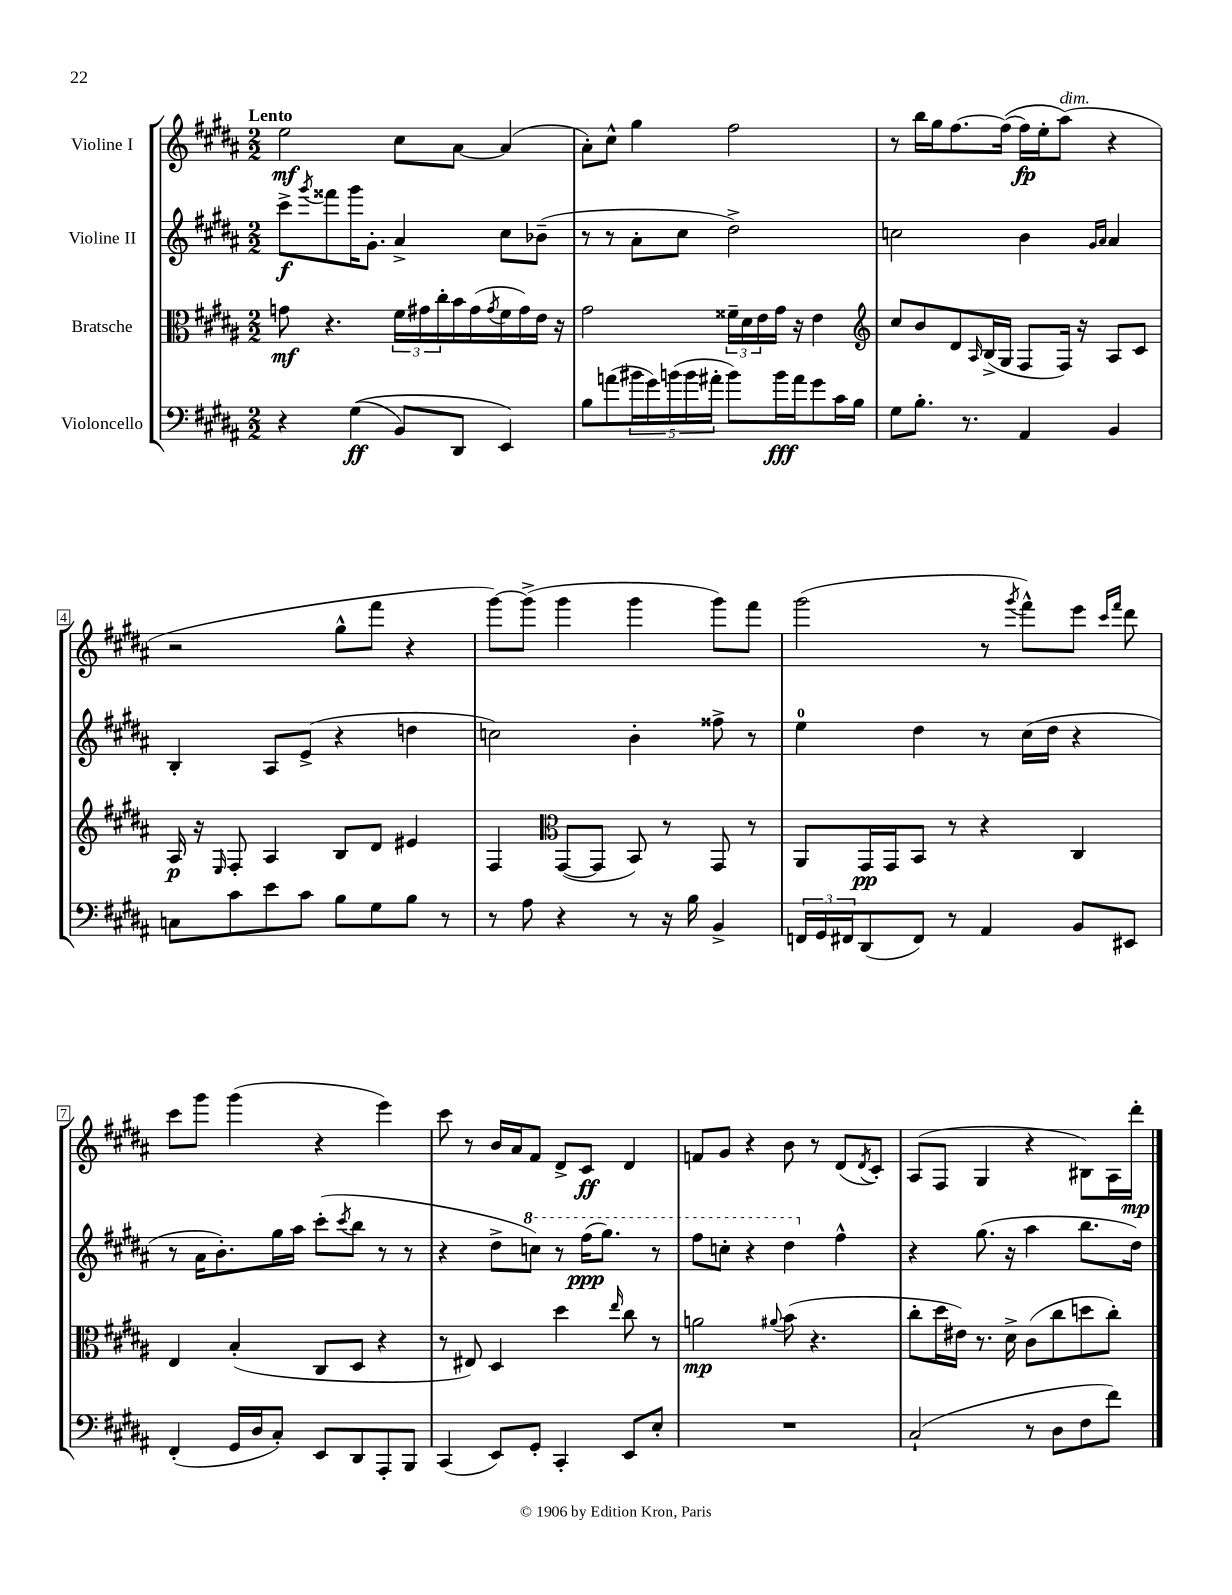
<<
\new StaffGroup <<
\new Staff = "s0" \with { instrumentName = "Violine I" } {
    \clef treble \key b \major \numericTimeSignature \time 2/2 \tempo "Lento"
    e''2\mf cis''8 ais'8~ ais'4( |
    ais'8-.) cis''8-^ gis''4 fis''2 |
    r8 b''16 gis''16 fis''8.~ fis''16(\( fis''16\fp) e''16-. ais''8^\markup { \italic "dim." }(\) r4 |
    r2 gis''8-^ fis'''8 r4 |
    gis'''8~) gis'''8->( gis'''4 gis'''4 gis'''8) fis'''8 |
    gis'''2( r8 \acciaccatura { gis'''8 } fis'''8-^) e'''8 \grace { cis'''16 fis'''16 } dis'''8 |
    cis'''8 gis'''8 gis'''4( r4 e'''4) |
    cis'''8 r8 b'16 ais'16 fis'8 dis'8-> cis'8\ff dis'4 |
    f'8 gis'8 r4 b'8 r8 dis'8( \acciaccatura { dis'8 } cis'8-.) |
    ais8( fis8 gis4 r4 bis8) ais16 dis'''16-.\mp \bar "|." |
}
\new Staff = "s1" \with { instrumentName = "Violine II" } {
    \clef treble \key b \major \numericTimeSignature \time 2/2
    cis'''8->\f \acciaccatura { gis'''8 } fisis'''8 gis'''16 gis'8.-. ais'4-> cis''8 bes'8--( |
    r8 r8 ais'8-. cis''8 dis''2->) |
    c''2 b'4 \grace { gis'16 ais'16 } ais'4 |
    b4-. ais8 e'8->( r4 d''4 |
    c''2) b'4-. fisis''8-> r8 |
    e''4-0 dis''4 r8 cis''16( dis''16 r4 |
    r8 ais'16 b'8.-.) gis''16 ais''16 cis'''8-.( \acciaccatura { cis'''8 } b''8 r8 r8 |
    r4 dis''8-> \ottava #1 c'''8) r8 fis'''16\ppp( gis'''8.) r8 |
    fis'''8 c'''8-. r4 dis'''4 \ottava #0 fis''4-^ |
    r4 gis''8.( r16 ais''4 b''8. dis''16) \bar "|." |
}
\new Staff = "s2" \with { instrumentName = "Bratsche" } {
    \clef alto \key b \major \numericTimeSignature \time 2/2
    g'8\mf r4. \tuplet 3/2 { fis'16 gis'16 cis''16-. } b'16 gis'16( \acciaccatura { gis'8 } fis'16 gis'16) e'16 r16 |
    gis'2 \tuplet 3/2 { fisis'16-- dis'16 e'16 } gis'16 r16 e'4 |
    \clef treble cis''8 b'8 dis'8 \grace { ais16 } b16->( gis16 fis8 fis16) r16 ais8 cis'8 |
    ais16\p r16 \grace { e16 } fis8-. ais4 b8 dis'8 eis'4 |
    fis4 \clef alto gis,8~( gis,8 b,8) r8 gis,8 r8 |
    ais,8 gis,16\pp gis,16 b,8 r8 r4 cis4 |
    e4 b4-.( cis8 dis8 r4 |
    r8 eis8) dis4 dis''4 \grace { e''16 } cis''8 r8 |
    a'2\mp \appoggiatura { ais'8 } b'8( r4. |
    cis''8-. dis''16 eis'16) r8. dis'16-> cis'8( cis''8 d''8 cis''8-.) \bar "|." |
}
\new Staff = "s3" \with { instrumentName = "Violoncello" } {
    \clef bass \key b \major \numericTimeSignature \time 2/2
    r4 gis4\ff(\( b,8) dis,8 e,4\) |
    b8 a'8( \tuplet 5/4 { bis'16 gis'16) b'16( b'16 ais'16-. } b'8) b'16\fff ais'16 gis'8 cis'16 b16 |
    gis8 b8.-. r8. ais,4 b,4 |
    c8 cis'8 e'8 cis'8 b8 gis8 b8 r8 |
    r8 ais8 r4 r8 r16 b16 b,4-> |
    \tuplet 3/2 { f,16 gis,16 fis,16 } dis,8( fis,8) r8 ais,4 b,8 eis,8 |
    fis,4-.( gis,16 dis16 cis8-.) e,8 dis,8 ais,,8-. b,,8 |
    cis,4( e,8) gis,8-. cis,4-. e,8 e8-. |
    R1 |
    cis2-!( r8 dis8 fis8 fis'8) \bar "|." |
}
>>
>>
\layout { \context { \Score \override BarNumber.stencil = #(make-stencil-boxer 0.1 0.3 ly:text-interface::print) } }
